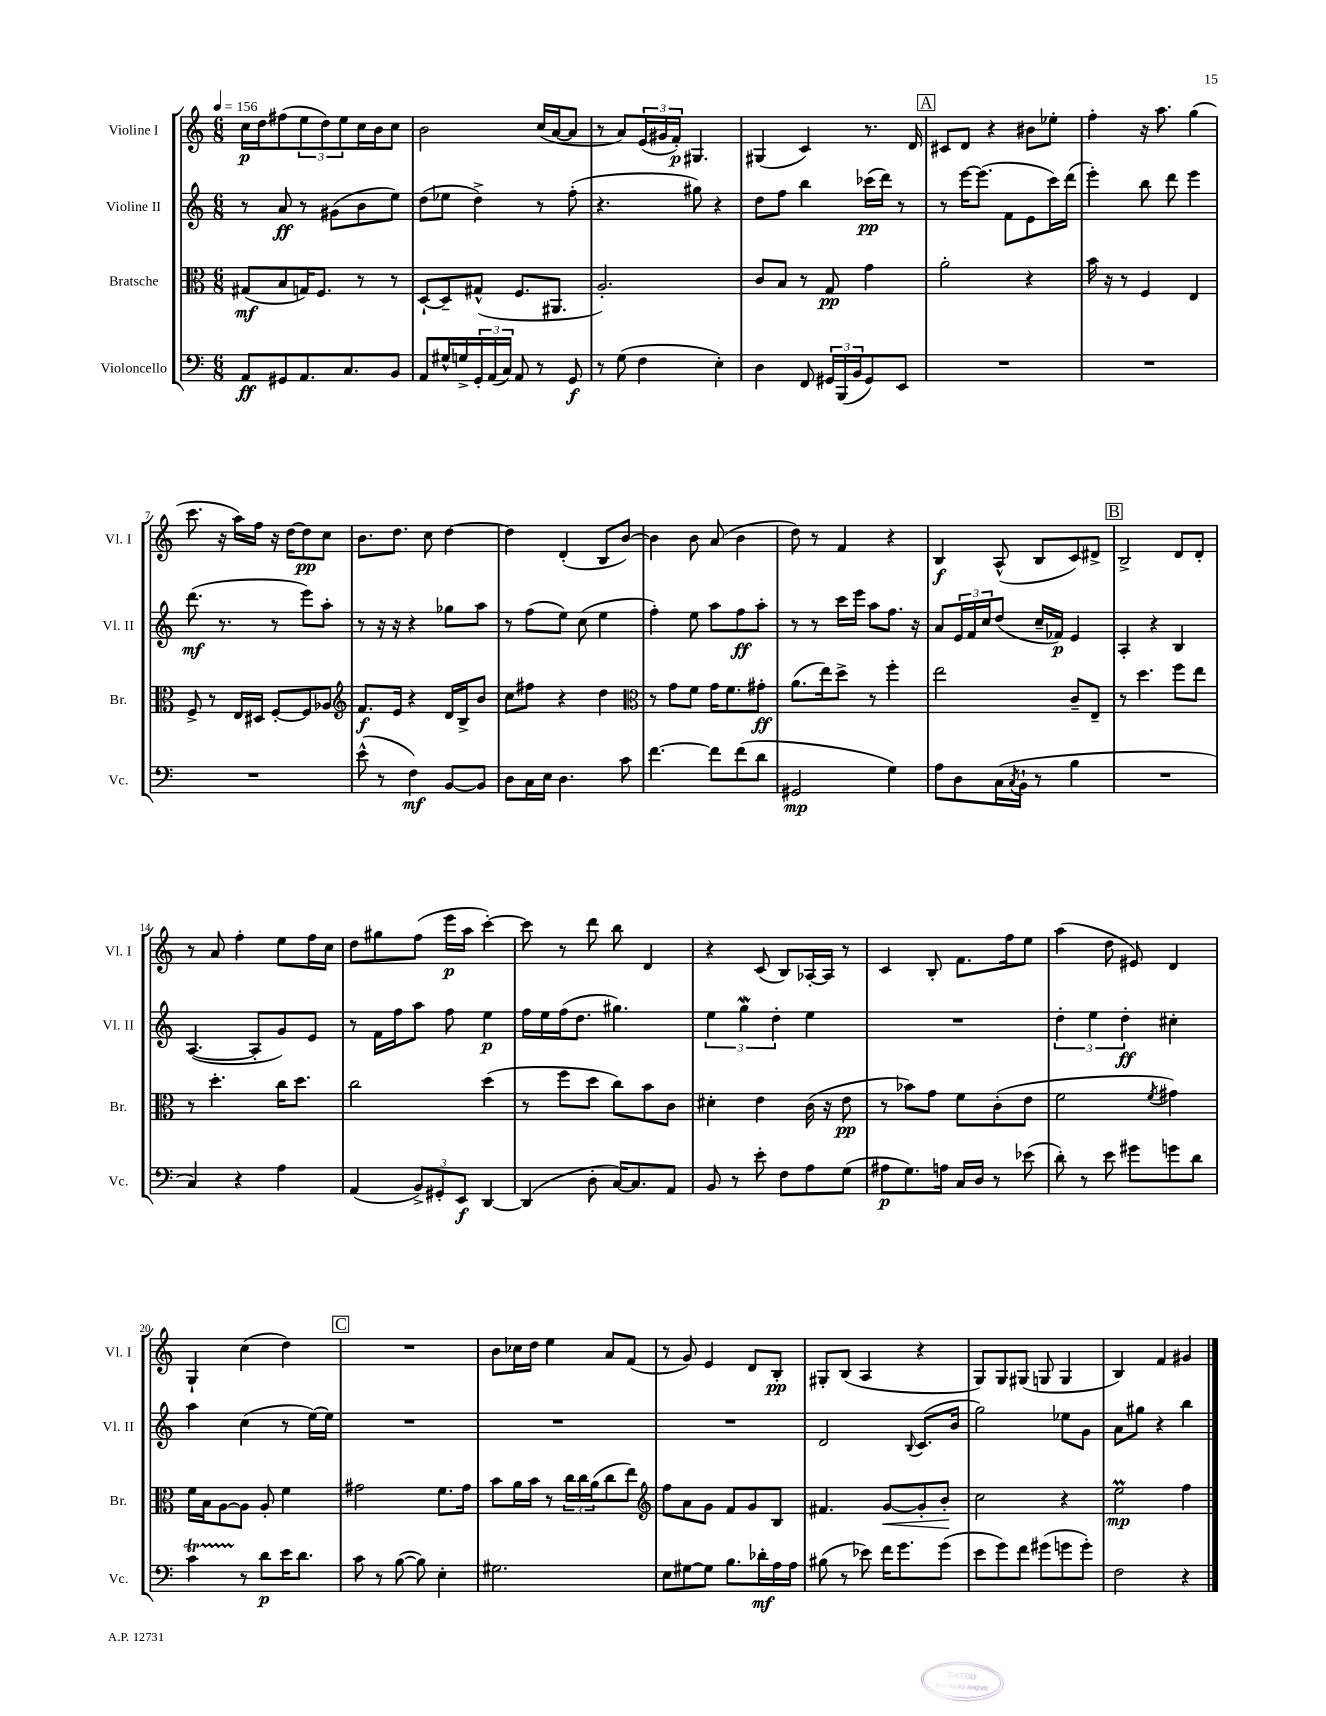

**kern	**dynam	**kern	**dynam	**kern	**dynam	**kern	**dynam
*part4	*part4	*part3	*part3	*part2	*part2	*part1	*part1
*staff4	*staff4	*staff3	*staff3	*staff2	*staff2	*staff1	*staff1
*I"Violoncello	*	*I"Bratsche	*	*I"Violine II	*	*I"Violine I	*
*I'Vc.	*	*I'Br.	*	*I'Vl. II	*	*I'Vl. I	*
*clefF4	*	*clefC3	*	*clefG2	*	*clefG2	*
*k[]	*	*k[]	*	*k[]	*	*k[]	*
*M6/8	*	*M6/8	*	*M6/8	*	*M6/8	*
*MM156	*	*MM156	*	*MM156	*	*MM156	*
=1	=1	=1	=1	=1	=1	=1	=1
8AA/L	ff	(8G#X/L	mf	8r	.	16cc\LL	p
.	.	.	.	.	.	16dd\J	.
8GG#X/	.	8B/	.	8a/	ff	(8ff#X\	.
8.AA/	.	16Gn/K)	.	8r	.	12ee\	.
.	.	8.F/J	.	.	.	.	.
.	.	.	.	.	.	12dd\)	.
.	.	.	.	(8g#X\L	.	.	.
.	.	.	.	.	.	12ee\	.
8.C/	.	.	.	.	.	.	.
.	.	8r	.	8b\	.	16cc\L	.
.	.	.	.	.	.	16b\J	.
8BB/J	.	8r	.	8ee\J)	.	8cc\J	.
=2	=2	=2	=2	=2	=2	=2	=2
8AA/L	.	[8D`/L	.	(8dd\L	.	2b\	.
16G#X^^/L	.	8D~/]	.	8ee-X\J	.	.	.
16Gn^/	.	.	.	.	.	.	.
24GG'/	.	(8G#X^^/J	.	4dd^\)	.	.	.
(24AA/	.	.	.	.	.	.	.
24C/JJ)	.	.	.	.	.	.	.
8AA/	.	8.F/L	.	.	.	.	.
8r	.	.	.	8r	.	(16cc/LL	.
.	.	8.AA#X/J	.	.	.	[16a/J	.
8GG/	f	.	.	(8ff'\	.	8a/J]	.
=3	=3	=3	=3	=3	=3	=3	=3
8r	.	2.A'/)	.	4.r	.	8r	.
(8G\	.	.	.	.	.	8a/L)	.
4F\	.	.	.	.	.	(24e/L	.
.	.	.	.	.	.	24g#X/	.
.	.	.	.	.	.	24f'/JJ)	p
.	.	.	.	8gg#X\)	.	4.G#X/	.
4E'\)	.	.	.	4r	.	.	.
=4	=4	=4	=4	=4	=4	=4	=4
4D\	.	8c/L	.	8dd\L	.	(4G#X/	.
.	.	8B/J	.	8ff\J	.	.	.
8FF/	.	8r	.	4bb\	.	4c/)	.
24GG#X/LL	.	8G/	pp	.	.	.	.
(24BBB/	.	.	.	.	.	.	.
24BB/J	.	.	.	.	.	.	.
8GG#/)	.	4g\	.	(16ccc-X\LL	pp	8.r	.
.	.	.	.	16ddd\JJ)	.	.	.
8EE/J	.	.	.	8r	.	.	.
.	.	.	.	.	.	16d/	.
!!LO:REH:place=s1:t=A
=5	=5	=5	=5	=5	=5	=5	=5
2.r	.	2a'\	.	8r	.	8c#X/L	.
.	.	.	.	[16eee\KL	.	8d/J	.
.	.	.	.	(8.eee\J]	.	.	.
.	.	.	.	.	.	4r	.
.	.	.	.	8f\L	.	.	.
.	.	4r	.	8e\	.	8b#X\L	.
.	.	.	.	16ccc\L)	.	8ee-X'\J	.
.	.	.	.	(16ddd\JJ	.	.	.
=6	=6	=6	=6	=6	=6	=6	=6
2.r	.	16b\	.	4eee'\)	.	4ff'\	.
.	.	16r	.	.	.	.	.
.	.	8r	.	.	.	.	.
.	.	4F/	.	8bb\	.	16r	.
.	.	.	.	.	.	8.aa\	.
.	.	.	.	8ddd\	.	.	.
.	.	4E/	.	4eee\	.	(4gg\	.
!!LO:LB:g=z
=7	=7	=7	=7	=7	=7	=7	=7
2.r	.	8F^/	.	(8.ddd\	mf	8.ccc\	.
.	.	8r	.	.	.	.	.
.	.	.	.	8.r	.	16r	.
.	.	16E/LL	.	.	.	16aa\LL)	.
.	.	16D#X/JJ	.	.	.	16ff\JJ	.
.	.	[8F'/L	.	8r	.	16r	.
.	.	.	.	.	.	[16dd\KL	.
.	.	8F/]	.	8eee\L)	.	8dd\]	pp
.	.	8A-X/J	.	8aa'\J	.	8cc\J	.
=8	=8	=8	=8	=8	=8	=8	=8
*	*	*clefG2	*	*	*	*	*
(8e^^\	.	8.f/L	f	8r	.	8.b\L	.
8r	.	.	.	16r	.	.	.
.	.	16e/Jk	.	16r	.	8.dd\J	.
4F\)	mf	4r	.	4r	.	.	.
.	.	.	.	.	.	8cc\	.
[8BB/L	.	16d/LL	.	8gg-X\L	.	[4dd\	.
.	.	16B^/J	.	.	.	.	.
8BB/J]	.	8b/J	.	8aa\J	.	.	.
=9	=9	=9	=9	=9	=9	=9	=9
8D\L	.	8cc\L	.	8r	.	4dd\]	.
16C\L	.	8ff#X\J	.	(8ff\L	.	.	.
16E\JJ	.	.	.	.	.	.	.
4.D\	.	4r	.	8ee\J)	.	(4d'/	.
.	.	.	.	(8cc\	.	.	.
.	.	4dd\	.	4ee\	.	8B/L	.
8c\	.	.	.	.	.	[8b/J)	.
=10	=10	=10	=10	=10	=10	=10	=10
*	*	*clefC3	*	*	*	*	*
[4.f\	.	8r	.	4ff'\)	.	4b\]	.
.	.	8g\L	.	.	.	.	.
.	.	8f\J	.	8ee\	.	8b\	.
8f\L]	.	16g\KL	.	8aa\L	.	(8a/	.
.	.	8.f\	.	.	.	.	.
(8f\	.	.	.	8ff\	ff	4b\	.
8d\J	.	8g#X'\J	ff	8aa'\J	.	.	.
=11	=11	=11	=11	=11	=11	=11	=11
2GG#X/	mp	(8.a\L	.	8r	.	8dd\)	.
.	.	.	.	8r	.	8r	.
.	.	16ee\k)	.	.	.	.	.
.	.	8dd^\J	.	16ccc\LL	.	4f/	.
.	.	.	.	16eee\JJ	.	.	.
.	.	8r	.	8aa\L	.	.	.
4G\)	.	4ff'\	.	8.ff\J	.	4r	.
.	.	.	.	16r	.	.	.
=12	=12	=12	=12	=12	=12	=12	=12
8A\L	.	2ee\	.	8a/L	.	4B/	f
8D\	.	.	.	24e/L	.	.	.
.	.	.	.	24f/	.	.	.
.	.	.	.	24cc/J	.	.	.
(16C\L	.	.	.	(8dd/J	.	(8A^^/	.
8qC/	.	.	.	.	.	.	.
16BB`\JJ	.	.	.	.	.	.	.
8r	.	.	.	16cc~/LL	.	8B/L	.
.	.	.	.	16f-X/JJ)	p	.	.
4B\	.	8c~/L	.	4e/	.	8c/)	.
.	.	8E~/J	.	.	.	8d#X^/J	.
!!LO:REH:place=s1:t=B
=13	=13	=13	=13	=13	=13	=13	=13
2.r	.	8r	.	4A'/	.	2B^/	.
.	.	4.dd\	.	.	.	.	.
.	.	.	.	4r	.	.	.
.	.	8ff\L	.	4B/	.	8d/L	.
.	.	8ee\J	.	.	.	8d'/J	.
!!LO:LB:g=z
=14	=14	=14	=14	=14	=14	=14	=14
4C/)	.	8r	.	([4.A/	.	8r	.
.	.	4.dd'\	.	.	.	8a/	.
4r	.	.	.	.	.	4ff'\	.
.	.	.	.	8A'/L]	.	.	.
4A\	.	16cc\KL	.	8g/)	.	8ee\L	.
.	.	8.dd\J	.	.	.	.	.
.	.	.	.	8e/J	.	16ff\L	.
.	.	.	.	.	.	16cc\JJ	.
=15	=15	=15	=15	=15	=15	=15	=15
(4AA/	.	2cc\	.	8r	.	8dd\L	.
.	.	.	.	16f\LL	.	8gg#X\	.
.	.	.	.	16ff\J	.	.	.
12BB^/L)	.	.	.	8aa\J	.	(8ff\J	.
12GG#X'/	.	.	.	.	.	.	.
.	.	.	.	8ff\	.	16eee\LL	p
12EE/J	f	.	.	.	.	.	.
.	.	.	.	.	.	16aa\JJ	.
[4DD/	.	(4dd\	.	4ee\	p	[4ccc'\)	.
=16	=16	=16	=16	=16	=16	=16	=16
(4DD/]	.	8r	.	16ff\LL	.	8ccc\]	.
.	.	.	.	16ee\	.	.	.
.	.	8ff\L	.	(16ff\J	.	8r	.
.	.	.	.	8.dd\J	.	.	.
8D'\	.	8dd\J	.	.	.	8ddd\	.
[16C/KL)	.	8cc\L)	.	4.gg#X\)	.	8bb\	.
8.C/]	.	.	.	.	.	.	.
.	.	8b\	.	.	.	4d/	.
8AA/J	.	8c\J	.	.	.	.	.
=17	=17	=17	=17	=17	=17	=17	=17
8BB/	.	4d#X'\	.	6ee\	.	4r	.
8r	.	.	.	.	.	.	.
.	.	.	.	6ggW\	.	.	.
8e'\	.	4e\	.	.	.	(8c/	.
.	.	.	.	6dd'\	.	.	.
8F\L	.	.	.	.	.	8B/L)	.
8A\	.	(16c\	.	4ee\	.	[16A-X'/L	.
.	.	16r	.	.	.	16A-/JJ]	.
(8G\J	.	8e\	pp	.	.	8r	.
=18	=18	=18	=18	=18	=18	=18	=18
8A#X\L	p	8r	.	2.r	.	4c/	.
8.G\)	.	8b-X\L)	.	.	.	.	.
.	.	8g\J	.	.	.	8B'/	.
16An\Jk	.	.	.	.	.	.	.
16C/LL	.	8f\L	.	.	.	8.f\L	.
16D/JJ	.	.	.	.	.	.	.
8r	.	(8c'\	.	.	.	.	.
.	.	.	.	.	.	16ff\k	.
(8e-X\	.	8e\J	.	.	.	8ee\J	.
=19	=19	=19	=19	=19	=19	=19	=19
8d'\)	.	2f\	.	6dd'\	.	(4aa\	.
8r	.	.	.	.	.	.	.
.	.	.	.	6ee\	.	.	.
8e\	.	.	.	.	.	8dd\	.
.	.	.	.	6dd'\	ff	.	.
8g#X\L	.	.	.	.	.	8e#X/)	.
.	.	8qf/	.	.	.	.	.
8gn\	.	4g#X\)	.	4cc#X'\	.	4d/	.
8d\J	.	.	.	.	.	.	.
!!LO:LB:g=z
=20	=20	=20	=20	=20	=20	=20	=20
4cT\	.	16f\LL	.	4aa\	.	4G`/	.
.	.	16B\J	.	.	.	.	.
.	.	[8A\	.	.	.	.	.
8r	.	8A\J]	.	(4cc\	.	(4cc\	.
8d\L	p	8A'/	.	.	.	.	.
16e\K	.	4f\	.	8r	.	4dd\)	.
8.d\J	.	.	.	.	.	.	.
.	.	.	.	[16ee\LL)	.	.	.
.	.	.	.	16ee\JJ]	.	.	.
!!LO:REH:place=s1:t=C
=21	=21	=21	=21	=21	=21	=21	=21
8c\	.	2g#X\	.	2.r	.	2.r	.
8r	.	.	.	.	.	.	.
([8B\	.	.	.	.	.	.	.
8B\])	.	.	.	.	.	.	.
4E'\	.	8.f\L	.	.	.	.	.
.	.	16g#\Jk	.	.	.	.	.
=22	=22	=22	=22	=22	=22	=22	=22
2.G#X\	.	8b\L	.	2.r	.	8b\L	.
.	.	16a\L	.	.	.	16cc-X\L	.
.	.	16b\JJ	.	.	.	16dd\JJ	.
.	.	8r	.	.	.	4ee\	.
.	.	24cc\LL	.	.	.	.	.
.	.	24cc\	.	.	.	.	.
.	.	(24a\J	.	.	.	.	.
.	.	8cc\	.	.	.	8a/L	.
.	.	8ee\J)	.	.	.	(8f/J	.
=23	=23	=23	=23	=23	=23	=23	=23
*	*	*clefG2	*	*	*	*	*
8E\L	.	8ff\L	.	2.r	.	8r	.
[8G#X\	.	8a\	.	.	.	8g/)	.
8G#\J]	.	8g\J	.	.	.	4e/	.
8.B\L	.	8f/L	.	.	.	.	.
.	.	8g/	.	.	.	8d/L	.
16d-X'\L	mf	.	.	.	.	.	.
16A\	.	8B/J	.	.	.	8B'/J	pp
16A\JJ	.	.	.	.	.	.	.
=24	=24	=24	=24	=24	=24	=24	=24
(8B#X\	.	4.f#X/	.	2d/	.	8G#X'/L	.
8r	.	.	.	.	.	(8B/J	.
8e-X\)	.	.	.	.	.	4A/	.
!	!	!	!LO:HP:b	!	!	!	!
16f\KL	.	[8g/L	<	.	.	.	.
8.g\	.	.	.	.	.	.	.
.	.	.	.	8qqB/	.	.	.
.	.	8g'/]	.	(8.c/L	.	4r	.
(8g\J	.	8b'/J	.	.	.	.	.
.	.	.	.	16b/Jk	.	.	.
.	.	.	[	.	.	.	.
=25	=25	=25	=25	=25	=25	=25	=25
8e\L	.	2cc\	.	2gg\)	.	8G/L)	.
8g\)	.	.	.	.	.	8G/	.
8f\J	.	.	.	.	.	(8G#X/J	.
(8g#X\L	.	.	.	.	.	8Gn/	.
8gn\	.	4r	.	8ee-X\L	.	4G/	.
8g'\J)	.	.	.	8g\J	.	.	.
=26	=26	=26	=26	=26	=26	=26	=26
2F\	.	2eem\	mp	8a\L	.	4B/)	.
.	.	.	.	8gg#X\J	.	.	.
.	.	.	.	4r	.	4f/	.
4r	.	4ff\	.	4bb\	.	4g#X/	.
==	==	==	==	==	==	==	==
*-	*-	*-	*-	*-	*-	*-	*-
